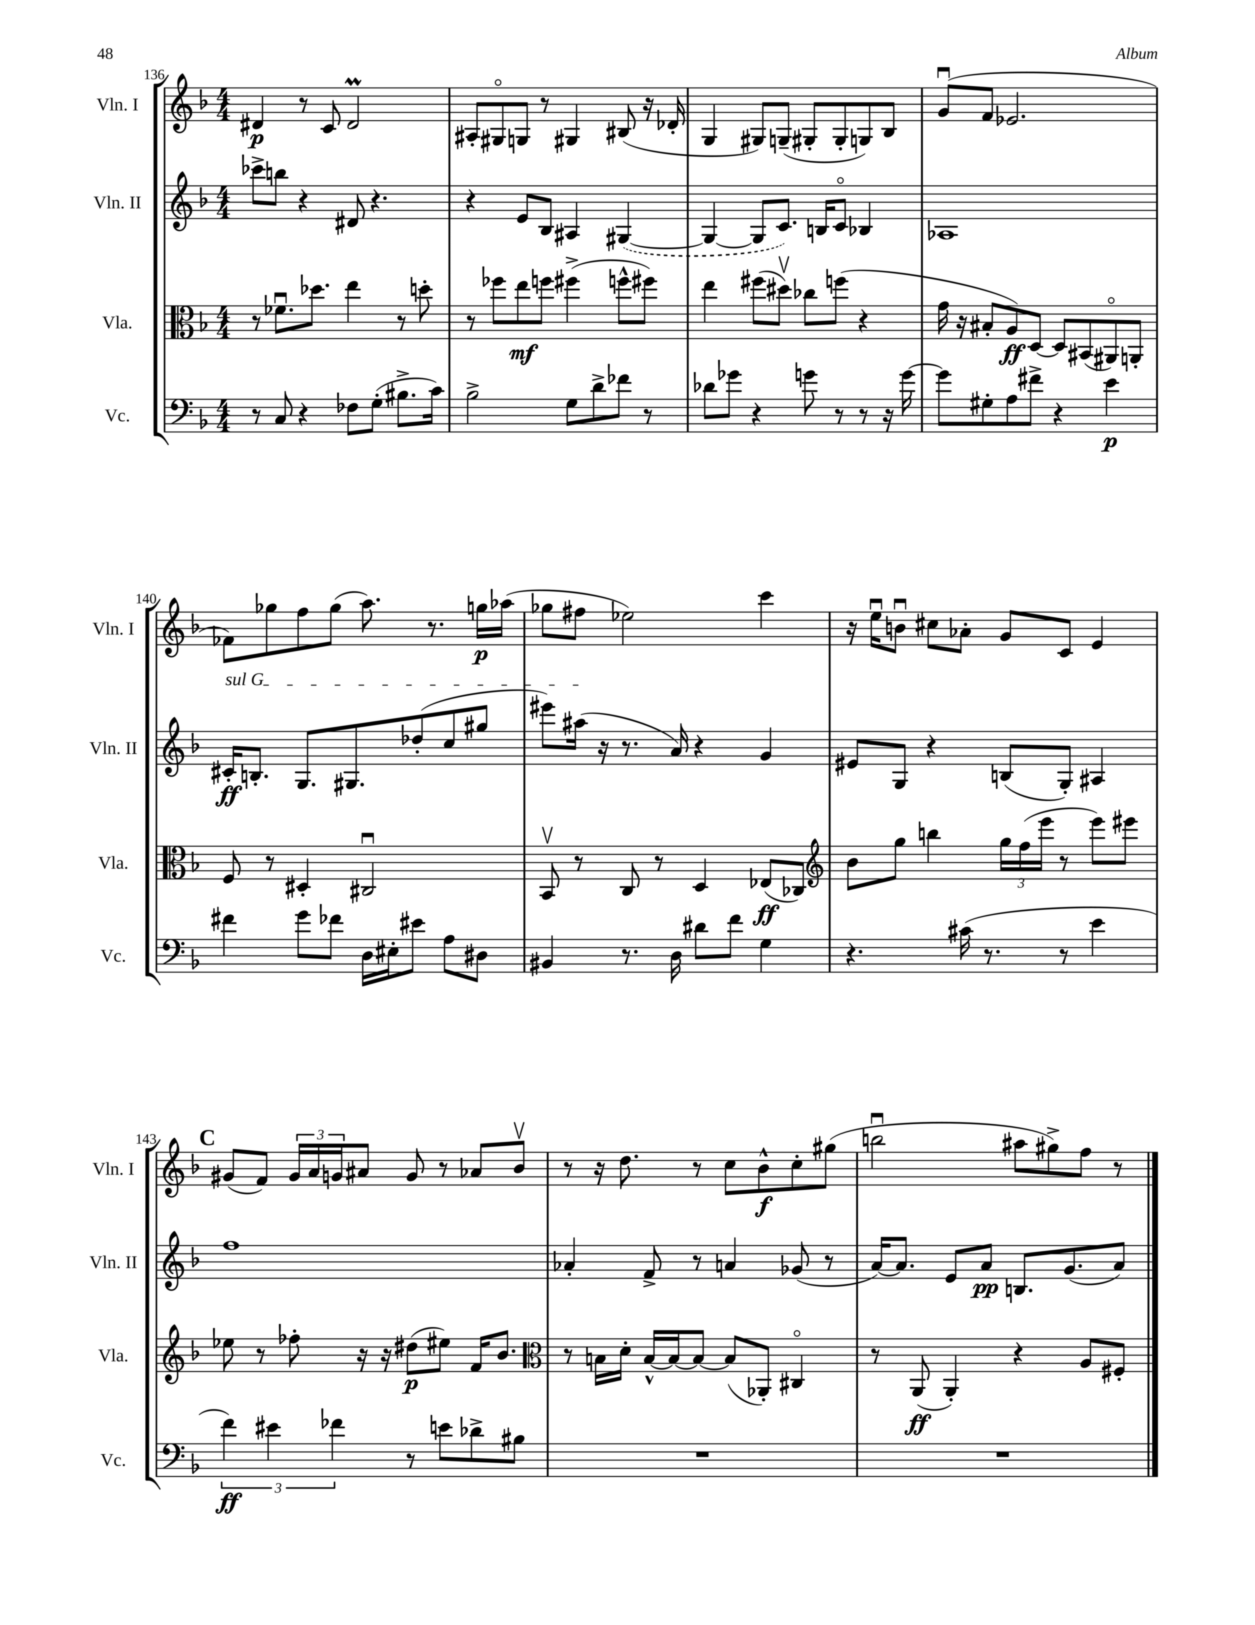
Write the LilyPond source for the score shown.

<<
\new StaffGroup <<
\new Staff = "s0" \with { instrumentName = "Vln. I" shortInstrumentName = "Vln. I" } {
    \clef treble \key f \major \numericTimeSignature \time 4/4
    dis'4\p r8 c'8 dis'2\prall |
    ais8-. gis8\flageolet g8 r8 gis4 bis8( r16 des'16-. |
    g4 gis8) g8--( gis8-. gis8-. g8) bes8 |
    g'8\downbow( f'8 ees'2. |
    fes'8) ges''8 f''8 ges''8( a''8.) r8. g''16\p aes''16( |
    ges''8 fis''8 ees''2) c'''4 |
    r16 e''16\downbow b'8\downbow cis''8 aes'8-. g'8 c'8 e'4 |
    \mark \markup { \bold "C" } gis'8( f'8) \tuplet 3/2 { gis'16 a'16 g'16 } ais'8 g'8 r8 aes'8 bes'8\upbow |
    r8 r16 d''8. r8 c''8 bes'8-^\f c''8-. gis''8( |
    b''2\downbow ais''8 gis''8->) f''8 r8 \bar "|." |
}
\new Staff = "s1" \with { instrumentName = "Vln. II" shortInstrumentName = "Vln. II" } {
    \clef treble \key f \major \numericTimeSignature \time 4/4
    ces'''8-> b''8 r4 dis'8 r4. |
    r4 e'8 bes8 ais4 \once \slurDashed gis4~( |
    gis4~ gis8 c'8.) b16 c'8\flageolet bes4 |
    aes1 |
    \once \override TextSpanner.bound-details.left.text = \markup { \italic "sul G" } cis'16-.\ff\startTextSpan b8.-. g8. gis8. des''8-.( c''8 gis''8 |
    eis'''8) ais''16\stopTextSpan( r16 r8. a'16) r4 g'4 |
    eis'8 g8 r4 b8( g8-.) ais4 |
    \mark \markup { \bold "C" } f''1 |
    aes'4-. f'8-> r8 a'4 ges'8( r8 |
    a'16~) a'8. e'8 a'8\pp b8. g'8.( a'8) \bar "|." |
}
\new Staff = "s2" \with { instrumentName = "Vla." shortInstrumentName = "Vla." } {
    \clef alto \key f \major \numericTimeSignature \time 4/4
    r8 fes'8.\downbow des''8. e''4 r8 d''8-. |
    r8 fes''8 e''8\mf f''8 fis''4->( f''8-^ fis''8) |
    e''4 fis''8( dis''8\upbow) ces''8 f''8( r4 |
    g'16 r16 bis8-. a8\ff) d8~ d8 bis,8( ais,8\flageolet) a,8-. |
    f8 r8 dis4-. cis2\downbow |
    bes,8\upbow r8 c8 r8 d4 ees8\ff( ces8) |
    \clef treble bes'8 g''8 b''4 \tuplet 3/2 { g''16 f''16( e'''16 } r8 e'''8) eis'''8 |
    \mark \markup { \bold "C" } ees''8 r8 fes''8-. r16 r16 dis''8\p( eis''8) f'16 bes'8. |
    \clef alto r8 b16 d'16-. b16~-^ b16~ b8~ b8( aes,8-.) cis4\flageolet |
    r8 a,8\ff( a,4-.) r4 a8 fis8-. \bar "|." |
}
\new Staff = "s3" \with { instrumentName = "Vc." shortInstrumentName = "Vc." } {
    \clef bass \key f \major \numericTimeSignature \time 4/4
    r8 c8 r4 fes8 g8-.( bis8.-> c'16) |
    bes2-> g8 d'8-> fes'8 r8 |
    des'8 ges'8 r4 g'8 r8 r8 r16 g'16~ |
    g'8 gis8-. a8 fis'8-> r4 e'4\p |
    fis'4 g'8 fes'8 d16 eis16-. eis'8 a8 dis8 |
    bis,4 r8. d16 dis'8 f'8 g4 |
    r4. cis'16( r8. r8 e'4 |
    \mark \markup { \bold "C" } \tuplet 3/2 { f'4\ff) eis'4 fes'4 } r8 e'8 des'8-> bis8 |
    R1 |
    R1 \bar "|." |
}
>>
>>
\layout { \context { \Score currentBarNumber = #136 } }
